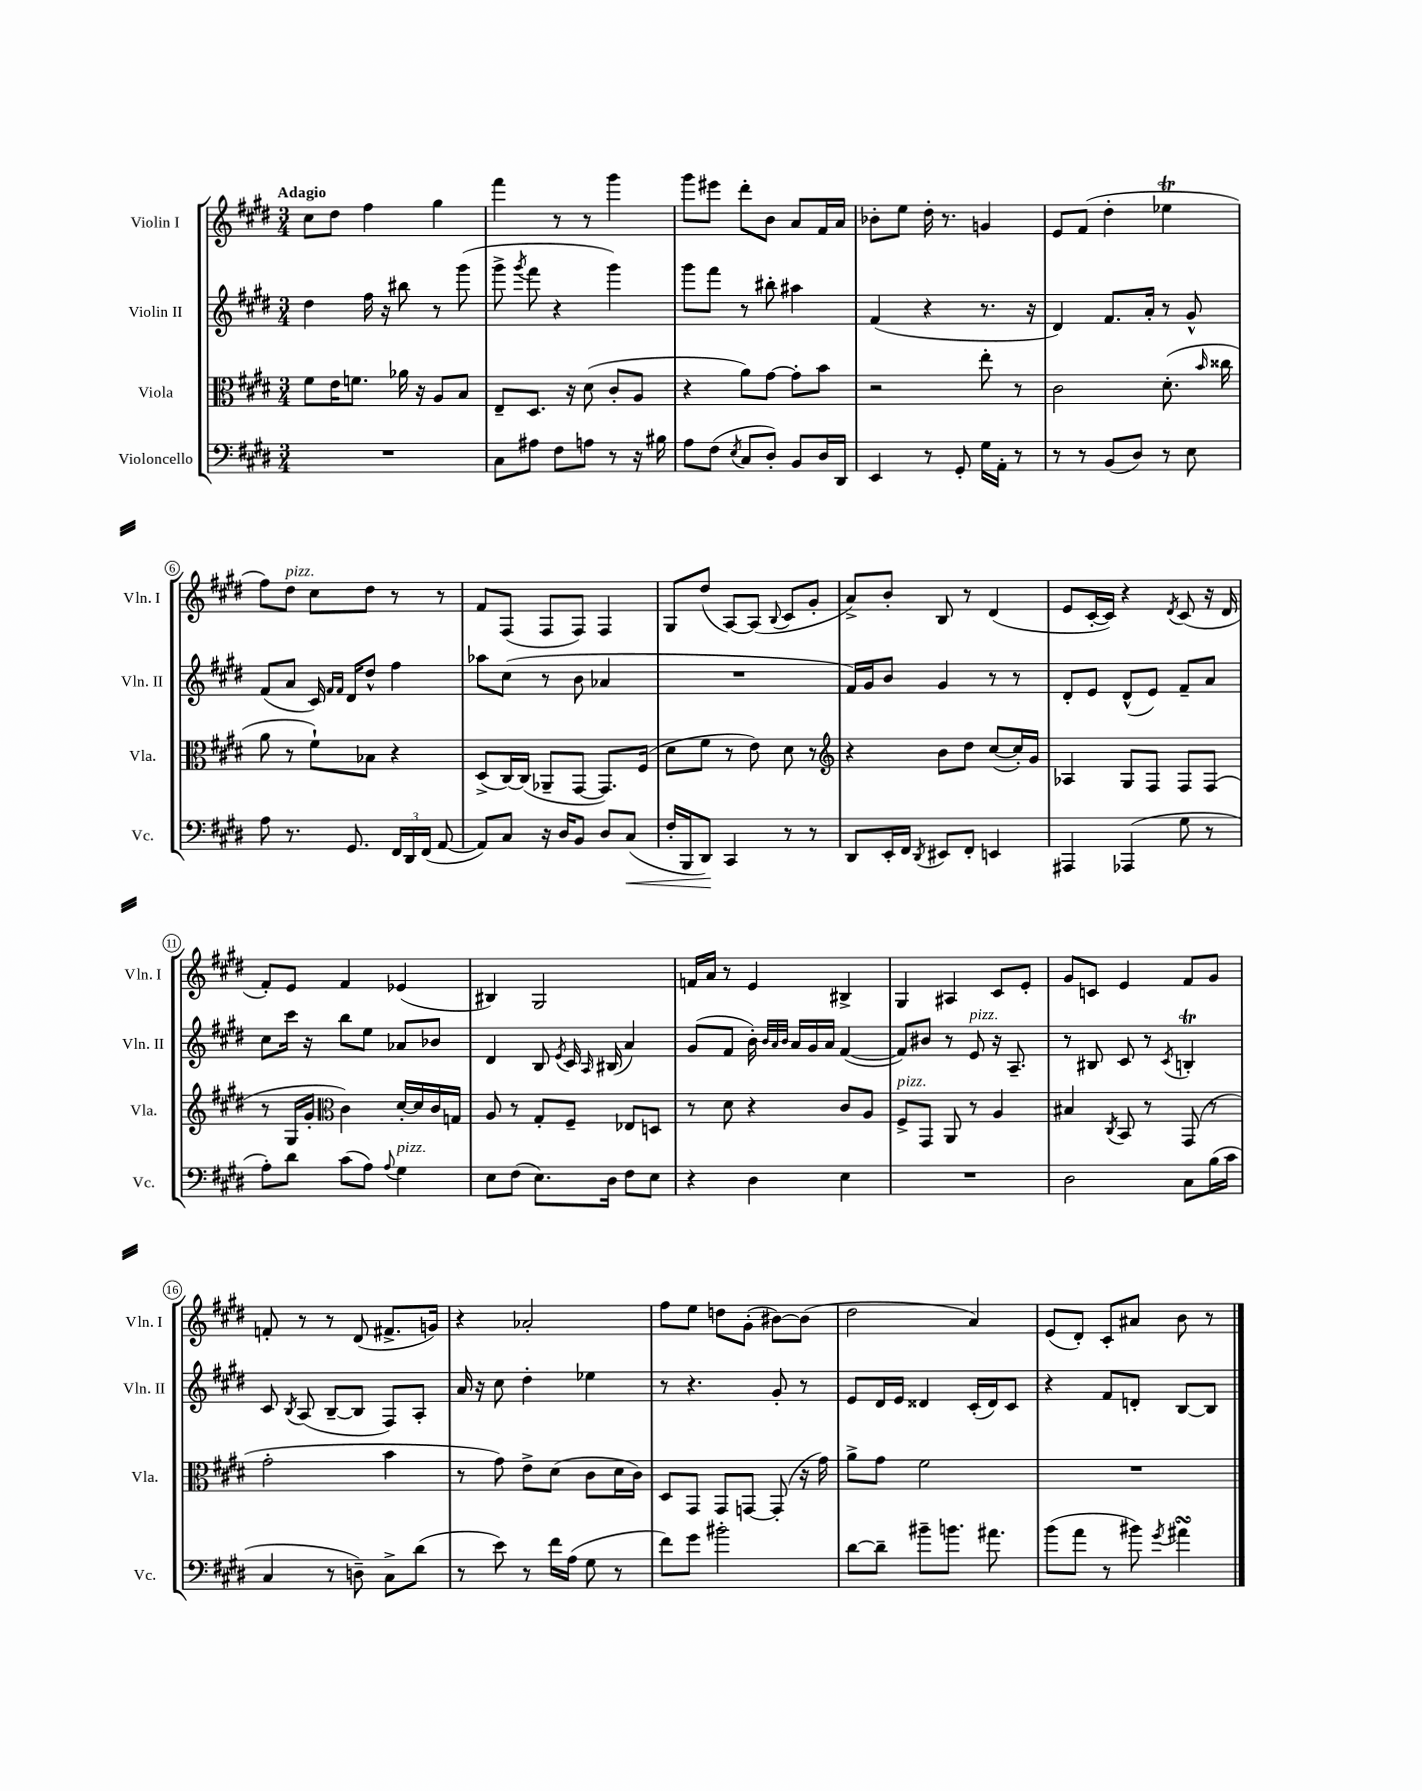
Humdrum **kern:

**kern	**kern	**kern	**kern
*staff4	*staff3	*staff2	*staff1
*clefF4	*clefC3	*clefG2	*clefG2
*k[f#c#g#d#]	*k[f#c#g#d#]	*k[f#c#g#d#]	*k[f#c#g#d#]
*M3/4	*M3/4	*M3/4	*M3/4
2.r	8f#\L	4dd#\	8cc#\L
.	16e\K	.	8dd#\J
.	8.f\J	.	.
.	.	16ff#\	4ff#\
.	.	16r	.
.	16a-\	8bb#\	.
.	16r	.	.
.	8A/L	8r	4gg#\
.	8B/J	(8ggg#\	.
=	=	=	=
8C#\L	8E~/L	8ggg#^\	4fff#\
.	.	8qggg#/	.
8A#\J	8.D#/J	8fff#\	.
8F#\L	.	4r	8r
.	16r	.	.
8A\J	(8d#\	.	8r
8r	8c#'/L	4ggg#\)	4ggg#\
16r	8A/J	.	.
16B#\	.	.	.
=	=	=	=
8A\L	4r	8ggg#\L	8ggg#\L
(8F#\J	.	8fff#\J	8eee#\J
8qE/	.	.	.
8C#/L	8a\L)	8r	8ddd#'\L
8D#'/J)	[8g#\J	8bb#'\	8b\J
8BB/L	8g#'\]L	4aa#\	8a/L
16D#/L	8b\J	.	16f#/L
16DD#/JJ	.	.	16a/JJ
=	=	=	=
4EE/	2r	(4f#/	8b-'\L
.	.	.	8ee\J
8r	.	4r	16dd#'\
.	.	.	8.r
8GG#'/	.	.	.
16G#\LL	8ee'\	8.r	4g/
16AA'\JJ	.	.	.
8r	8r	.	.
.	.	16r	.
=	=	=	=
8r	2c#\	4d#/)	8e/L
8r	.	.	(8f#/J
(8BB/L	.	8.f#/L	4dd#'\
8D#/J)	.	.	.
.	.	16a'/Jk	.
8r	(8.d#'\	8r	4ee-\
8E\	.	8g#^^/	.
.	16qqb/	.	.
.	16cc##\	.	.
=	=	=	=
8A\	8a\	(8f#/L	8ff#\L)
8.r	8r	8a/J	8dd#\J
.	8f#`\L)	16c#/)	8cc#\L
.	.	16qqf#/LL	.
.	.	16qqf#/JJ	.
8.GG#/	.	16d#/LK	.
.	8B-\J	8dd#^^/J	8dd#\J
24FF#/LL	4r	4ff#\	8r
24DD#/	.	.	.
(24FF#/JJ	.	.	.
[8AA/	.	.	8r
=	=	=	=
8AA/]L)	(8D#^/L	8aa-\L	8f#/L
8C#/J	[16C#/L)	(8cc#\J	(8F#/J
.	(16C#/]JJ	.	.
16r	8AA-~/L	8r	8F#/L
16D#/LK	.	.	.
8BB/J	[8GG#/J	8b\	8F#/J)
8D#/L	8.GG#/]L)	4a-/	4F#/
(8C#/J	.	.	.
.	(16F#/Jk	.	.
=	=	=	=
16F#'/LL	8d#\L	2.r	8G#/L
16BBB/J	.	.	.
8DD#/J)	8f#\J	.	(8dd#/J
4CC#/	8r	.	[8A/L)
.	8e\)	.	(8A/]J
.	.	.	8qqB/
8r	8d#\	.	8c#/L
8r	8r	.	8g#'/J
=	=	=	=
*	*clefG2	*	*
8DD#/L	4r	16f#/LL)	8a^/L)
.	.	16g#/J	.
16EE'/L	.	8b/J	8b'/J
16FF#/JJ	.	.	.
8qDD#/	.	.	.
8EE#/L	8b\L	4g#/	8B/
8FF#'/J	8dd#\J	.	8r
4EE/	([8cc#/L	8r	(4d#/
.	16cc#'/]L)	8r	.
.	16g#/JJ	.	.
=	=	=	=
4AAA#/	4A-/	8d#'/L	8e/L
.	.	8e/J	[16c#'/L
.	.	.	16c#/]JJ)
(4AAA-/	8G#/L	(8d#^^/L	4r
.	8F#/J	8e/J)	.
.	.	.	8qd#/
8G#\	8F#/L	8f#~/L	(8c#/
8r	(8F#/J	8a/J	16r
.	.	.	16d#/
=	=	=	=
8A'\L)	8r	8cc#\L	8f#'/L)
8d#\J	16G#/LL	16ccc#\Jk	8e/J
.	16g#'/JJ	16r	.
*	*clefC3	*	*
(8c#\L	4c#\)	8bb\L	4f#/
8A\J)	.	8ee\J	.
8qqA/	.	.	.
4G#\	[16d#'/LL	8a-/L	(4e-/
.	16d#/]	.	.
.	16c#/	8b-/J	.
.	16G/JJ	.	.
=	=	=	=
8E\L	8A/	4d#/	4B#/)
(8F#\J	8r	.	.
8.E\L)	8G#'/L	8B/	2G#/
.	.	8qe/	.
.	8F#~/J	16c#/	.
.	.	16qqA/	.
16D#\Jk	.	(16B#/	.
8F#\L	8E-/L	4a/)	.
8E\J	8D/J	.	.
=	=	=	=
4r	8r	(8g#/L	16f/LL
.	.	.	16a/JJ
.	8d#\	8f#/J	8r
4D#\	4r	16b'\)	4e/
.	.	32qqb/LLL	.
.	.	32qqa/	.
.	.	32qqb/JJJ	.
.	.	16a/LL	.
.	.	16g#/	.
.	.	16a/JJ	.
4E\	8c#/L	([4f#/	4B#^/
.	8A/J	.	.
=	=	=	=
2.r	8F#^/L	8f#/]L)	4G#/
.	8GG#/J	8b#/J	.
.	8AA/	8r	4A#/
.	8r	8e/	.
.	4A/	16r	8c#/L
.	.	8.A~/	.
.	.	.	8e'/J
=	=	=	=
2D#\	4B#/	8r	8g#/L
.	.	8B#/	8c/J
.	8qC#/	.	.
.	8BB/	8c#/	4e/
.	8r	8r	.
.	.	8qc#/	.
8C#\L	(8GG#/	4B'/	8f#/L
(16B\L	8r	.	8g#/J
16c#\JJ	.	.	.
=	=	=	=
4C#/	2g#'\	8c#/	8f'/
.	.	8qB/	.
.	.	(8A/	8r
8r	.	[8B~/L	8r
8D~\)	.	8B/]J	(8d#/
8C#^\L	4b\	8F#/L)	8.f#^/L
(8d#\J	.	8A'/J	.
.	.	.	16g/Jk)
=	=	=	=
8r	8r	16a/	4r
.	.	16r	.
8e\)	8g#\)	8cc#\	.
8r	8e^\L	4dd#'\	2a-'/
16f#\LL	(8d#\J	.	.
(16A\JJ	.	.	.
8G#\	8c#\L	4ee-\	.
8r	16d#\L	.	.
.	16c#\JJ)	.	.
=	=	=	=
8f#\L)	8D#/L	8r	8ff#\L
8g#\J	8GG#/J	4.r	8ee\J
2b#'\	8GG#/L	.	8dd\L
.	[8GG/J	.	(8g#'\J
.	(8GG'/]	8g#'/	[8b#\L)
.	16r	8r	(8b#\]J
.	16g#\)	.	.
=	=	=	=
[8d#\L	8a^\L	8e/L	2dd#\
8d#~\]J	8g#\J	16d#/L	.
.	.	16e/JJ	.
8b#~\L	2f#\	4d##/	.
8.b\J	.	.	.
.	.	(16c#'/LL	4a/)
8.a#\	.	16d##/J)	.
.	.	8c#/J	.
=	=	=	=
(8b\L	2.r	4r	(8e/L
8a\J	.	.	8d#'/J)
8r	.	8f#/L	8c#'/L
8b#\)	.	8d'/J	8a#/J
8qg#/	.	.	.
4a#\	.	[8B/L	8b\
.	.	8B/]J	8r
==	==	==	==
*-	*-	*-	*-
